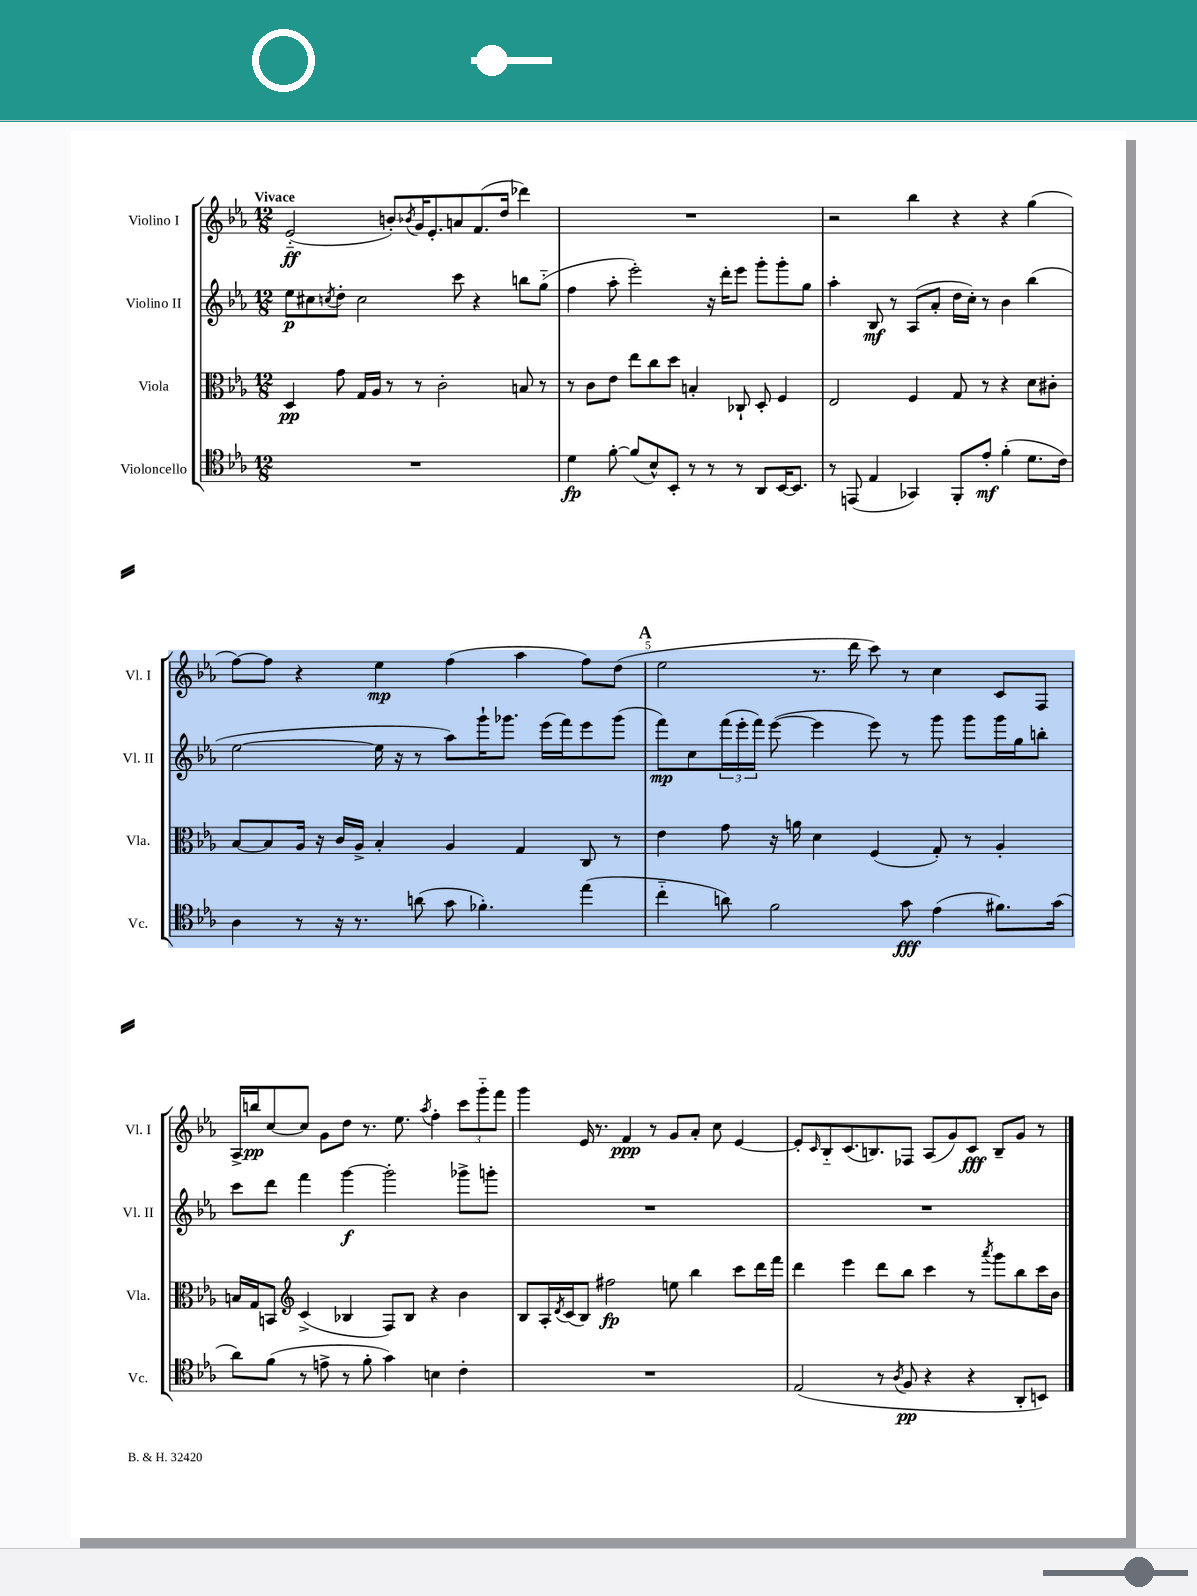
<<
\new StaffGroup <<
\new Staff = "s0" \with { instrumentName = "Violino I" shortInstrumentName = "Vl. I" } {
    \clef treble \key ees \major \numericTimeSignature \time 12/8 \tempo "Vivace"
    ees'2-_\ff( b'8-.) \acciaccatura { bes'8 } g'16 ees'8.-. a'8 f'8.( d''16 des'''4) |
    R1. |
    r2 bes''4 r4 r4 g''4( |
    f''8~) f''8 r4 ees''4\mp f''4( aes''4 f''8) d''8( |
    \mark \markup { \bold "A" } ees''2 r8. d'''16 c'''8) r8 c''4 c'8 f8 |
    aes16-> b''16\pp c''8~ c''8 g'8 d''8 r8. ees''8. \acciaccatura { aes''8 } f''4-. \tuplet 3/2 { c'''8 g'''8-_ f'''8 } |
    g'''4 ees'16 r8. f'4\ppp r8 g'8 aes'8-. c''8 ees'4~ |
    ees'8-. \grace { c'16 } bes8-_ c'8.( b8.) fes8 aes8( g'8) c'8\fff b8-- g'8 r8 \bar "|." |
}
\new Staff = "s1" \with { instrumentName = "Violino II" shortInstrumentName = "Vl. II" } {
    \clef treble \key ees \major \numericTimeSignature \time 12/8
    ees''8\p cis''8 \acciaccatura { c''8 } d''8-. c''2 c'''8 r4 b''8 g''8-_( |
    f''4 aes''8-. ees'''2-.) r16 d'''16-. ees'''8 g'''8-. g'''8-. g''8 |
    aes''4-. bes8\mf r8 aes8( aes'8-. d''16 c''16-.) r8 bes'4 bes''4( |
    ees''2~ ees''16 r16 r8 aes''8) g'''16-! ges'''8. ees'''16( f'''16) ees'''8 ges'''8( |
    \mark \markup { \bold "A" } f'''8\mp) c''8 \tuplet 3/2 { f'''16( ees'''16-. f'''16) } ees'''8~( ees'''4 ees'''8) r8 g'''8 g'''8 g'''16 g''16 b''8-. |
    c'''8 d'''8 f'''4 g'''4~\f g'''2-. ges'''8-> g'''8-. |
    R1. |
    R1. \bar "|." |
}
\new Staff = "s2" \with { instrumentName = "Viola" shortInstrumentName = "Vla." } {
    \clef alto \key ees \major \numericTimeSignature \time 12/8
    d4\pp g'8 g16 aes16 r8 r8 c'2-. b8 r8 |
    r8 c'8 ees'8 ees''8 c''8 d''8 b4-. ces8-! d8-. f4 |
    ees2 f4 g8 r8 r4 d'8 cis'8-. |
    bes8~ bes8 aes16 r16 c'16 aes16-> bes4-. aes4 g4 c8 r8 |
    \mark \markup { \bold "A" } ees'4 g'8 r16 a'16 d'4 f4( g8-.) r8 aes4-. |
    b16 g16 b,8 \clef treble c'4->( bes4 f8) bes8 r4 bes'4 |
    bes8 aes16-. \acciaccatura { d'8 } c'16( bes8) fis''2\fp e''8 bes''4 c'''8 d'''16 f'''16 |
    d'''4 ees'''4 d'''8 bes''8 c'''4 r8 \acciaccatura { aes'''8 } g'''8 bes''8 c'''16 bes'16 \bar "|." |
}
\new Staff = "s3" \with { instrumentName = "Violoncello" shortInstrumentName = "Vc." } {
    \clef tenor \key ees \major \numericTimeSignature \time 12/8
    R1. |
    d'4\fp f'8~-. f'8( bes8-^) bes,8-. r8 r8 r8 aes,8 bes,16~ bes,8. |
    r8 e,8( ees4 ges,4) f,8-. ees'8-.\mf f'4-.( d'8. c'16) |
    aes4 r8 r16 r8. a'8( g'8 fes'4.-.) ees''4( |
    \mark \markup { \bold "A" } c''4-_ a'8) f'2 g'8\fff ees'4( fis'8.) g'16( |
    aes'8) f'8( r8 e'8-> r8 f'8-. g'4) b4 c'4-. |
    R1. |
    ees2( r8 \acciaccatura { aes8 } f8\pp r4 r4 aes,8-. b,8) \bar "|." |
}
>>
>>
\layout { \context { \Score \override BarNumber.break-visibility = ##(#f #t #t) barNumberVisibility = #(every-nth-bar-number-visible 5) } }
